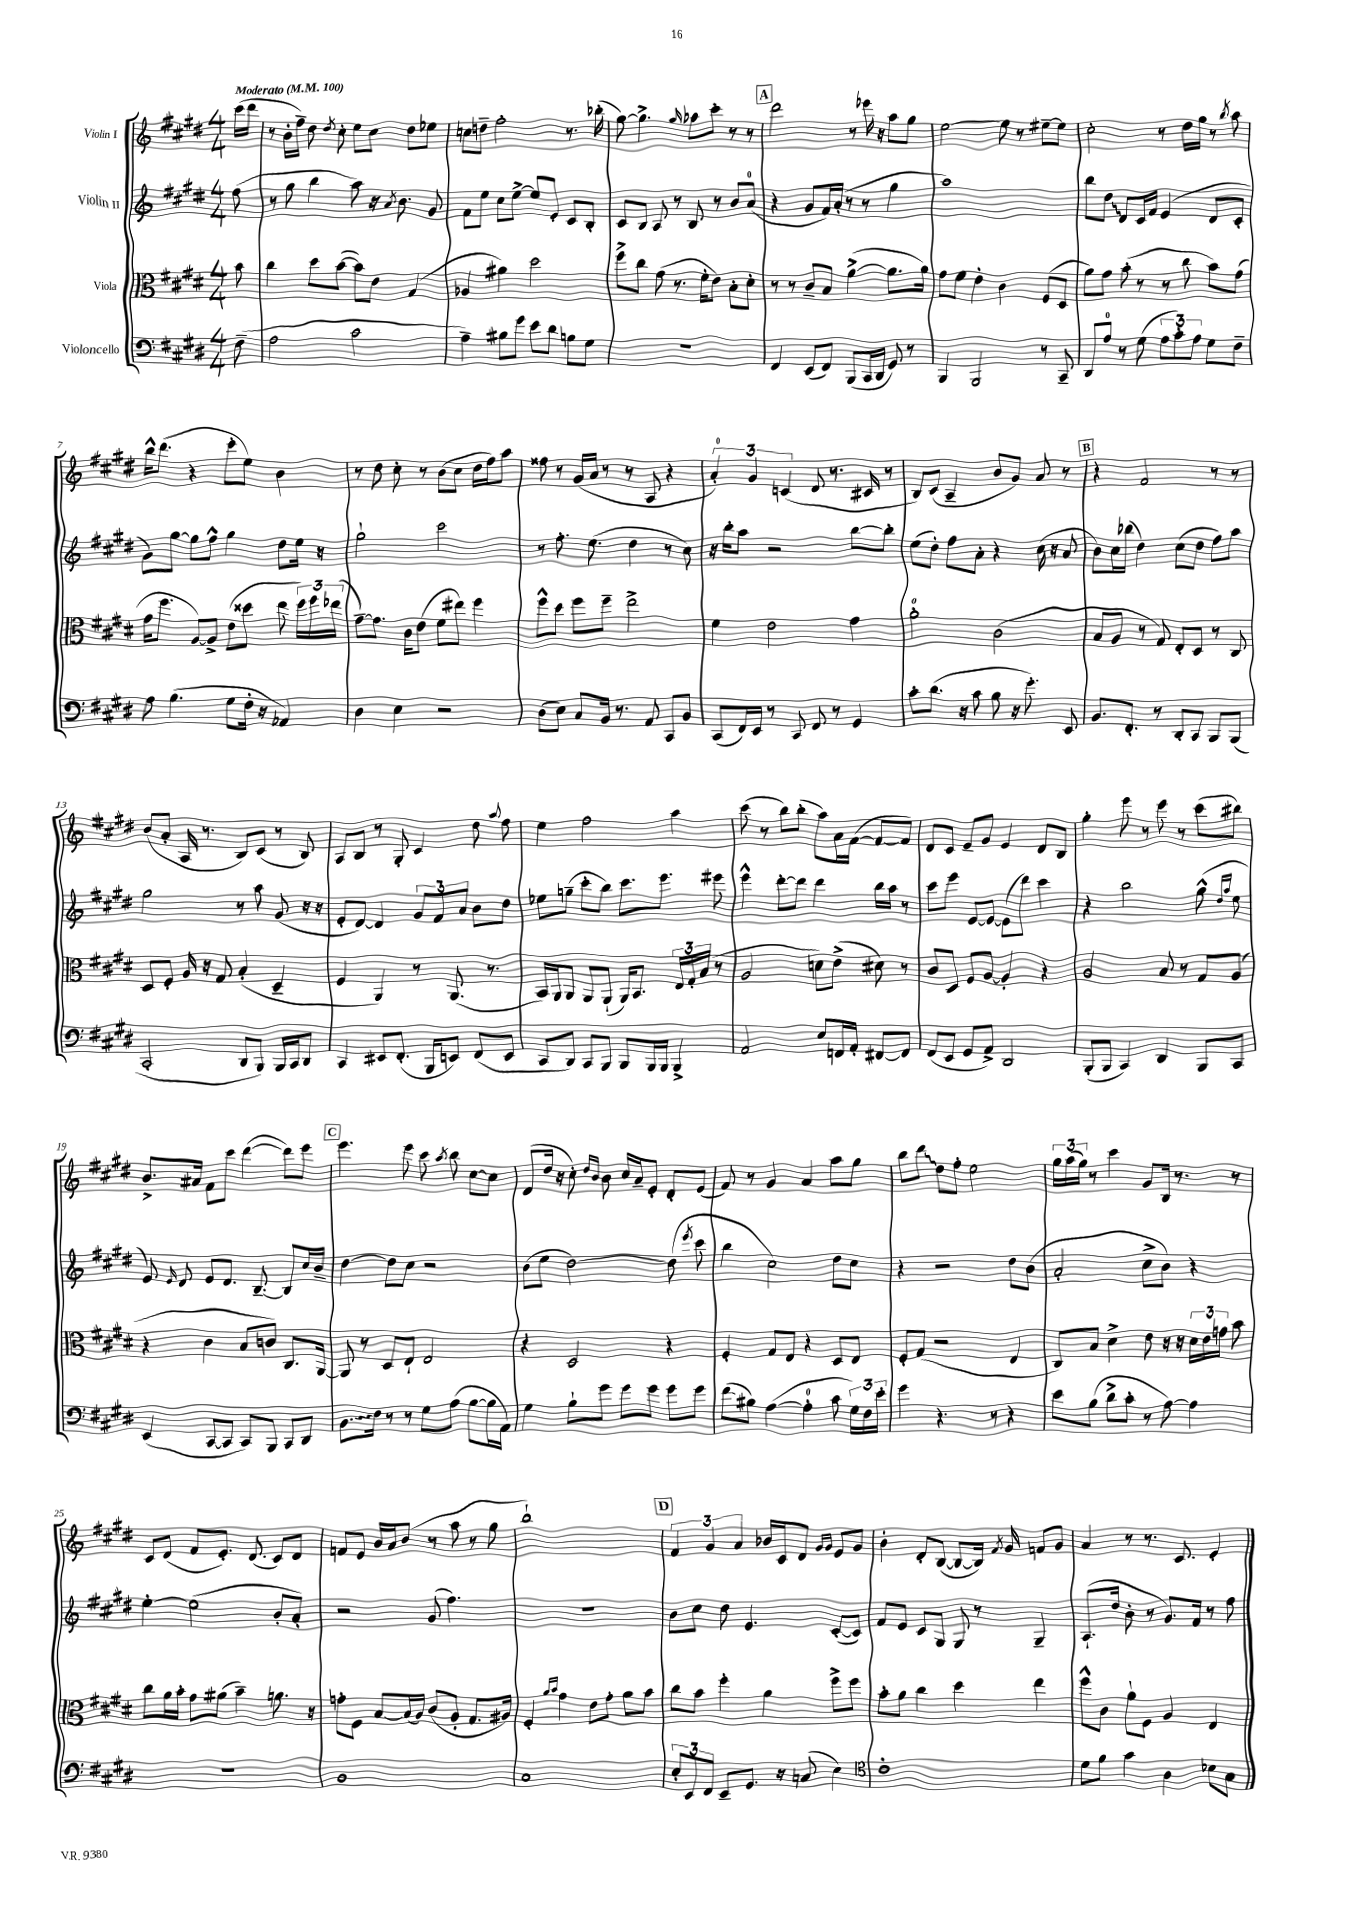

**kern	**kern	**kern	**kern
*staff4	*staff3	*staff2	*staff1
*clefF4	*clefC3	*clefG2	*clefG2
*k[f#c#g#d#]	*k[f#c#g#d#]	*k[f#c#g#d#]	*k[f#c#g#d#]
*M4/4	*M4/4	*M4/4	*M4/4
*MM100	*MM100	*MM100	*MM100
(8F#~	8b	(8ff#	(16ccc#
.	.	.	16ddd#
=	=	=	=
2A	4cc#	8r	8r
.	.	8gg#	16b'
.	.	.	16ff#~)
.	8dd#	4bb	8dd#
.	.	.	8qdd#
.	([8b	.	8cc#'
2c#	8b])	8aa)	8ee
.	8e	16r	8cc#
.	.	8qa	.
.	.	8.b	.
.	(4G#	.	8dd#
.	.	8g#	8ee-
=	=	=	=
4A~)	4A-	8f#	8cc
.	.	8ee	8dd~
8B#	4a#)	8cc#	2ff#'
8g#	.	[8ee^	.
8e	2dd#	8ee]	.
8d#	.	8e'	.
8B	.	8c#	8.r
8G#	.	8B'	.
.	.	.	(16bb-'
=	=	=	=
1r	8ff#^	8c#	[8gg#)
.	8cc#	8B	4.gg#^]
.	(8g#	8A	.
.	8.r	8r	.
.	.	.	16qqgg#
.	.	8B	8aa-
.	16f#'	.	.
.	8e)	8r	8ccc#'
.	8B'	8b	8r
.	8d#'	(8a	8r
=	=	=	=
4FF#	8r	4r	2ddd#
.	8r	.	.
(8EE	8c#~	8g#	.
8FF#)	8B	16f#)	.
.	.	(16a'	.
(8BBB	([4a^	8r	8r
16CC#	.	8r	16eee-
16DD#	.	.	16r
8GG#)	8.a]	4gg#	8aa
8r	.	.	8gg#
.	16a)	.	.
=	=	=	=
4BBB	8g#	1aa)	[2ee
.	8f#	.	.
2BBB	4e'	.	.
.	4c#	.	8ee]
.	.	.	8r
8r	(8F#	.	[8ee#~
8CC#~	8D#	.	8ee#]
=	=	=	=
8DD#	8a)	8bb	2cc#'
8A	8g#	8dd#	.
8r	(8b'	8d#	.
(8G#	8r	16c#	.
.	.	16f#	.
12A	8r	(4e	8r
12c#')	.	.	.
.	8cc#	.	16dd#
12A	.	.	.
.	.	.	16gg#
8G#	8b)	8d#	8r
.	.	.	8qbb
8F#~	(8g#	8c#'	8aa
=	=	=	=
8A	16g#	8g#)	16bb^^
.	8.ff#	.	(8.ddd#
(4.B	.	[8gg#	.
.	[8A)	8gg#]	4r
.	8A^]	8ff#^^	.
8G#	(8e	4gg#	8ccc#'
16F#'	8dd##	.	8ee)
16r	.	.	.
4AA-)	8ee	8dd#	4b
.	24ff#)	16ee	.
.	24ff#	.	.
.	.	16r	.
.	(24ee-	.	.
=	=	=	=
4D#	[8g#~)	2gg#`	8r
.	8.g#]	.	8dd#
4E	.	.	8cc#'
.	16c#	.	.
.	(8e	.	8r
2r	8f#	2ccc#	(8b
.	8ee#)	.	8cc#
.	4ff#	.	16dd#
.	.	.	16ff#)
.	.	.	8aa
=	=	=	=
(8D#	8ff#^^	8r	8ff##
8E)	8dd#	8.ff#'	8r
8C#	8ff#	.	(16g#
.	.	(8.ee	16a
16BB	8ff#~	.	8r
8.r	.	.	.
.	2ee^	4dd#	8r
8AA	.	.	8A
8CC#	.	8r	4r
8BB	.	8cc#)	.
=	=	=	=
(8CC#	4f#	16r	6a')
.	.	16bb'	.
16FF#)	.	8aa	.
.	.	.	6g#
16EE	.	.	.
8r	2e	2r	.
.	.	.	(6c
8CC#	.	.	.
8FF#	.	.	8d#
8r	.	.	8.r
4GG#	4g#	[8bb	.
.	.	.	16c#
.	.	8bb']	8r
=	=	=	=
8c#'	2a'	(8ee	8B)
(8.d#	.	8dd#')	(8c#
.	.	8ff#	4A~
16r	.	.	.
8c#	.	8a'	.
8B	(2c#	4r	8b
16r	.	.	8g#)
8.g#')	.	.	.
.	.	(16cc#	8a
.	.	16r	.
8EE	.	8a	8r
=	=	=	=
8.BB	8B	8b)	4r
.	8A	16cc#	.
8.FF#'	.	(16bb-	.
.	8r	4dd#)	2f#
8r	8G#)	.	.
8DD#'	8E'	(8cc#	.
8CC#	8D#	8dd#	.
8BBB	8r	8ff#)	8r
(8BBB	8C#	8aa	8r
=	=	=	=
2CC#'	8D#	2gg#	(8b
.	8F#'	.	8a'
.	16A	.	16A
.	16r	.	8.r
.	8G#	.	.
8DD#	(4B'	8r	8B)
8BBB)	.	8aa	(8c#
16BBB	4D#~	(8g#	8r
16CC#	.	.	.
8DD#	.	16r	8B)
.	.	16r	.
=	=	=	=
4CC#	4F#	8e'	8A
.	.	[8d#)	8B
8EE#	4AA)	4d#]	8r
(8.FF#'	.	.	8G#'
.	8r	12g#	4c#
16BBB	.	.	.
.	.	12f#	.
8EE)	(8.AA	.	.
.	.	12a	.
(8FF#	.	8b	8dd#
.	8.r	.	.
.	.	.	8qqaa
8EE	.	8dd#	8ff#
=	=	=	=
8CC#	16BB)	8ee-	4ee
.	16AA	.	.
8DD#)	8AA	(8gg~	.
8CC#	8AA	8ccc#'	2ff#
8BBB	(8AA`	8bb)	.
8BBB	16AA)	8.ccc#	.
.	8.BB	.	.
16BBB	.	.	.
16BBB	.	8.eee	.
4BBB^	24E	.	4aa
.	24G#'	.	.
.	(24B	.	.
.	8r	8eee#	.
=	=	=	=
2AA	2A	4eee^^	(8ccc#
.	.	.	8r
.	.	[8ddd#'	8bb)
.	.	8ddd#]	(8bb'
8E	8d)	4ddd#	8aa)
16FF	(8e^	.	16a
16AA'	.	.	([16f#
[8FF#	8d#)	16bb	8f#_
.	.	16aa	.
8FF#]	8r	8r	8f#])
=	=	=	=
(8FF#	8c#	8ccc#	8d#
8EE	8D#	8eee	8c#
8GG#	8F#	[8e	8e~
8AA^)	[8A	8e_	8g#
2DD#	4A']	(8e]	4e
.	.	8ddd#)	.
.	4r	4ccc#	8d#
.	.	.	8B
=	=	=	=
(8BBB'	2A	4r	4gg#'
8BBB	.	.	.
4CC#)	.	2bb	8eee
.	.	.	8r
4DD#	8B	.	8eee
.	8r	.	8r
8BBB	8G#	(8gg#^^	(8ccc#
.	.	16qqdd#	.
.	.	16qqaa	.
8CC#	(8A	8ee	8bb#)
=	=	=	=
(4EE	4r	8e)	8.b^
.	.	16qqe	.
.	.	8d#	.
.	.	.	16a#
[8CC#	4c#	8e	8f#
8CC#]	.	8.d#	8ccc#
8CC#)	8B	.	([4ddd#
.	.	[8.B~	.
8BBB	8c)	.	.
8CC#	8.C#	8B]	8ddd#])
8DD#	.	16cc#	8eee
.	[16AA	16b~	.
=	=	=	=
8.BB	8AA]	[4dd#	4.eee
.	8r	.	.
16F#	.	.	.
8r	8D#	8dd#]	.
8r	8E`	8cc#	8eee
8G#	2E	2r	8ccc#
.	.	.	8qaa
(8A	.	.	8bb
[8B	.	.	[8cc#
16B]	.	.	8cc#]
16AA)	.	.	.
=	=	=	=
4G#	4r	(8b	(8d#
.	.	8ee	16dd#
.	.	.	16r
8B`	2D#	[2dd#)	8cc#')
.	.	.	16qqdd#
.	.	.	16qqb
8g#	.	.	8b
8g#	.	.	16cc#
.	.	.	16a~
8g#	.	.	8e'
8g#	4r	(8dd#]	8d#'
.	.	8qeee	.
8g#	.	8ccc#	(8e
=	=	=	=
(8f#	4F#'	4bb	8f#)
8B#)	.	.	8r
([4A	8G#	2cc#)	4g#
.	8E	.	.
4A']	4r	.	4a
8c#	8D#	8dd#	8aa
24G#)	8E	8cc#	8gg#
24F#	.	.	.
24e'	.	.	.
=	=	=	=
4g#	8F#'	4r	8bb
.	(8G#	.	8ddd#
4.r	2r	2r	8dd#
.	.	.	8ff#'
.	.	.	2ee
8r	.	.	.
4r	4E	8dd#	.
.	.	(8b	.
=	=	=	=
8e	8C#)	2a'	24gg#
.	.	.	(24aa
.	.	.	24gg#)
(8B	8B	.	8r
8d#^	4d#^	.	4ccc#
8c#'	.	.	.
8r	8e	8cc#^	8g#
[8A)	16r	8b)	16B
.	16r	.	8.r
4A]	24d#	4r	.
.	24e	.	.
.	24g	.	.
.	8b	.	8r
=	=	=	=
1r	8cc#	[4ee'	8c#
.	16a	.	(8d#
.	16b'	.	.
.	8g#	(2ee]	8f#
.	(8a#	.	8.e')
.	4b~)	.	.
.	.	.	(8.d#
.	8.a	8b'	8c#)
.	.	8a')	8d#
.	16r	.	.
=	=	=	=
1BB	8g'	2r	8f
.	8F#	.	8e
.	[8B	.	16b
.	.	.	16a
.	(16B]	.	(8b
.	16A)	.	.
.	(8c#	(8g#	8r
.	8A'	4.ff#)	8aa
.	8.G#	.	8r
.	.	.	8gg#
.	16A#)	.	.
=	=	=	=
1C#	4F#'	1r	1bb`)
.	16qqa	.	.
.	16qqb	.	.
.	4g#	.	.
.	8e	.	.
.	8g#'	.	.
.	8a	.	.
.	8b	.	.
=	=	=	=
12E'	8cc#	8b	6f#
12EE	.	.	.
.	8b	8cc#	.
12FF#	.	.	6g#
8EE~	4ff#'	8dd#	.
.	.	.	6a
8.GG#	.	4.e	.
.	4a	.	16b-
16r	.	.	16c#
(8C	.	.	8d#
.	.	.	16qqg#
.	.	.	16qqg#
4E)	8ff#^	([8c#'	8e
.	8ff#	8c#])	8g#
=	=	=	=
*clefC4	*	*	*
1c#'	8b'	8f#	4b'
.	8a	8e	.
.	4cc#	8c#	8d#'
.	.	8G#	([8B
.	4dd#	8G#	8B_
.	.	8r	16B])
.	.	.	8qf#
.	.	.	16g#
.	4ee	4G#~	8f
.	.	.	8g#
=	=	=	=
8d#	8ff#^^	(8.A`	4a
8f#	8c#	.	.
.	.	16dd#	.
4g#	8a`	8b'	8r
.	8F#	8r	8.r
4A	4A	8.g#)	.
.	.	.	8.c#
.	.	16f#	.
8B-	4E	8r	4e'
8G#	.	8ff#	.
==	==	==	==
*-	*-	*-	*-
